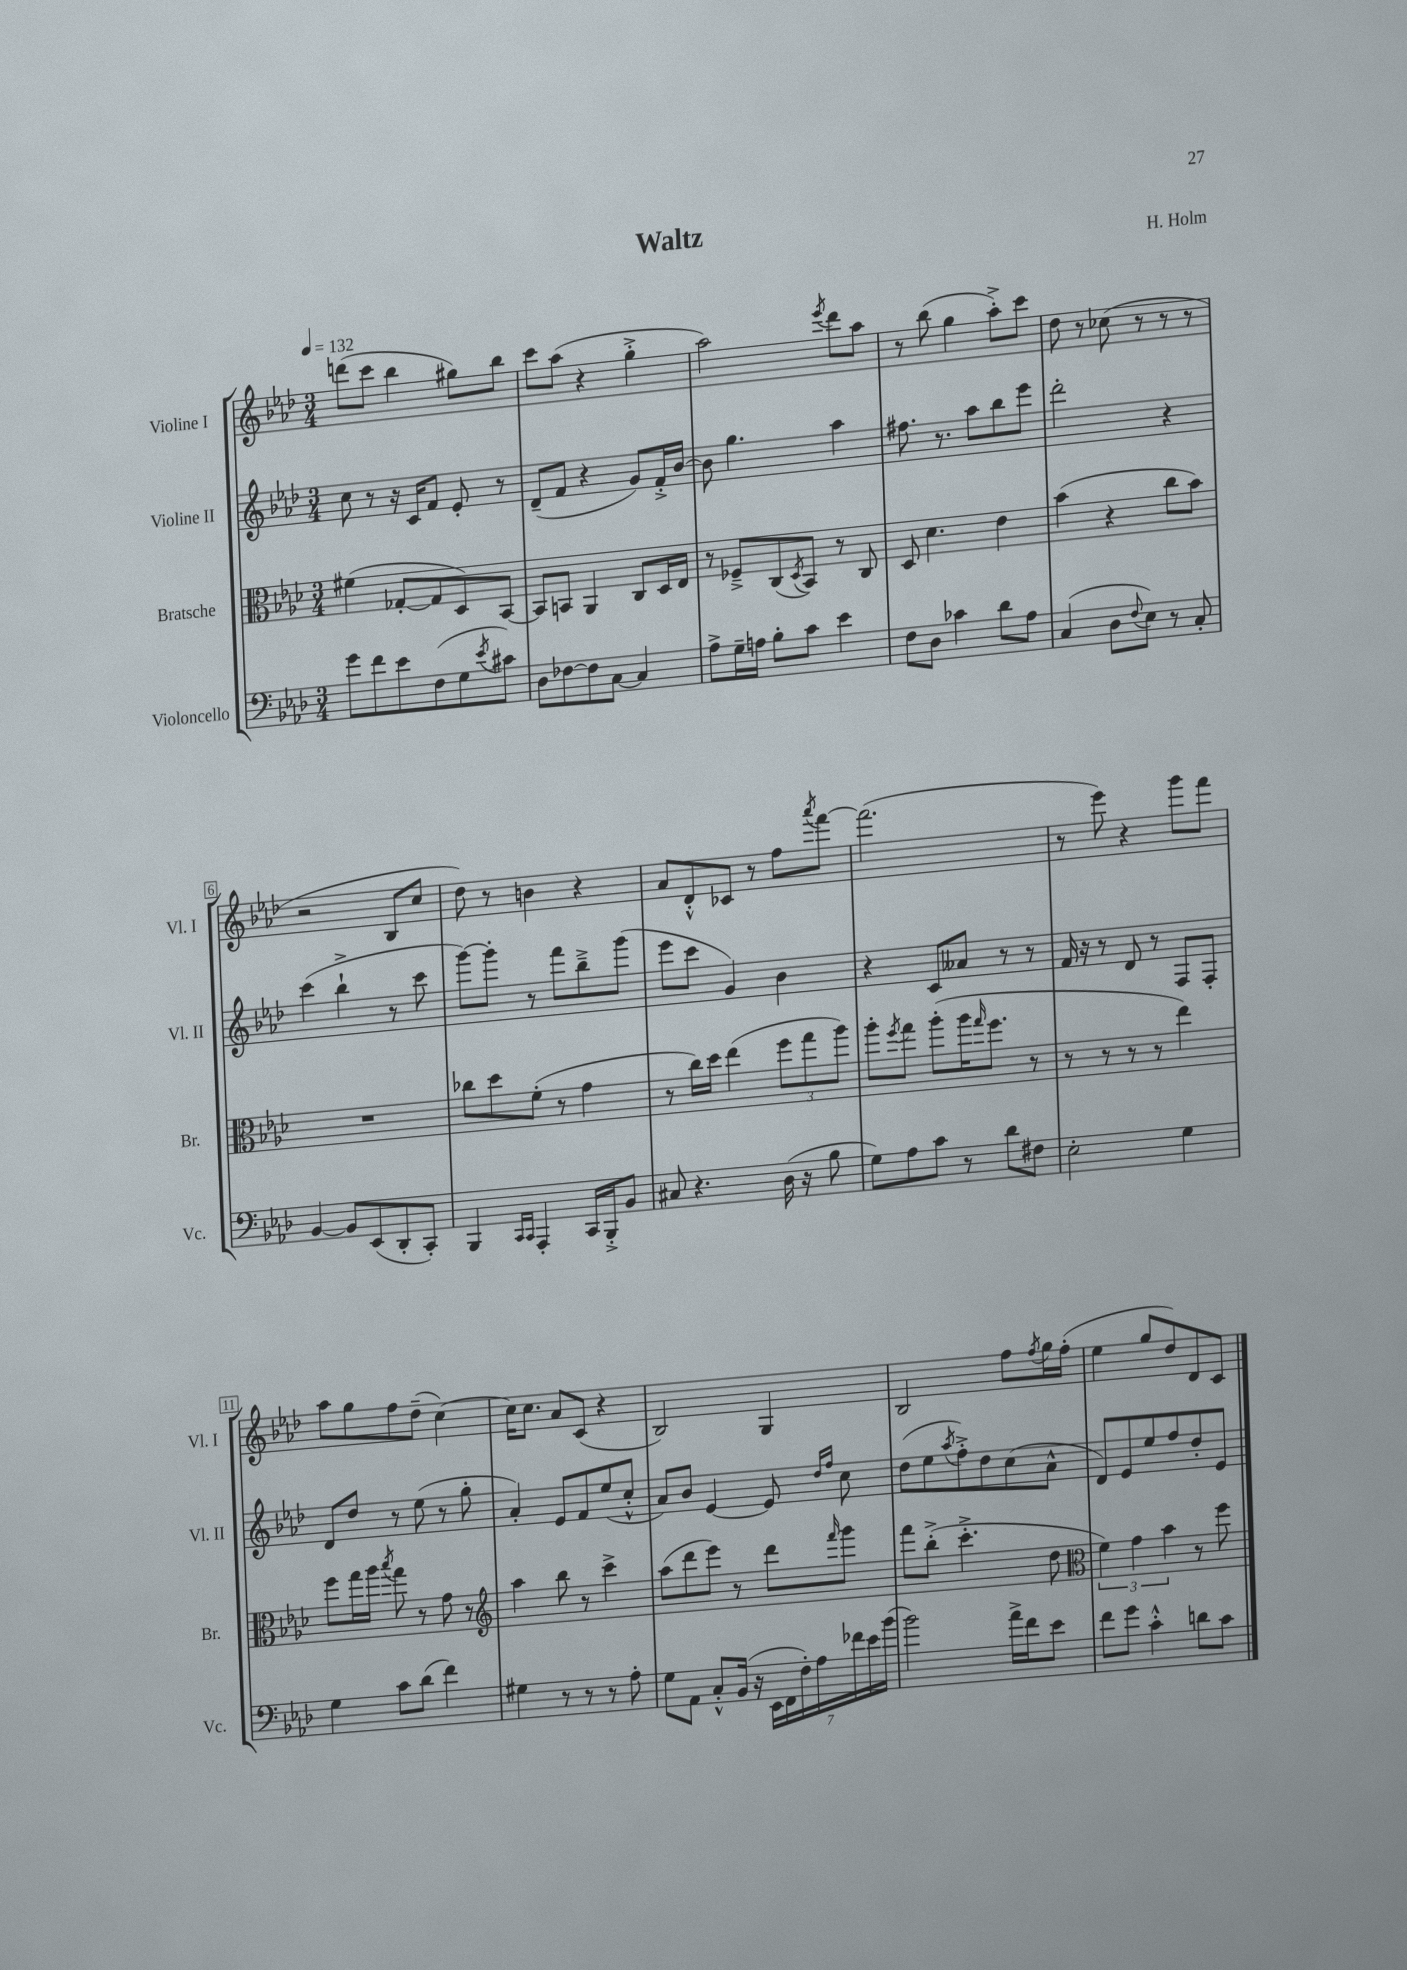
\header { title = "Waltz" composer = "H. Holm" }
<<
\new StaffGroup <<
\new Staff = "s0" \with { instrumentName = "Violine I" shortInstrumentName = "Vl. I" } {
    \clef treble \key aes \major \numericTimeSignature \time 3/4 \tempo 4 = 132
    d'''8( c'''8 bes''4 gis''8) bes''8 |
    c'''8 aes''8( r4 g''4-.-> |
    aes''2) \acciaccatura { ees'''8 } des'''8 aes''8 |
    r8 bes''8( g''4 aes''8-.->) c'''8 |
    des''8 r8 ces''8( r8 r8 r8 |
    r2 bes8 c''8 |
    des''8) r8 b'4 r4 |
    aes'8 des'8-.-^ ces'8 r8 f''8 \acciaccatura { aes'''8 } f'''8~ |
    f'''2.( |
    r8 ees'''8) r4 g'''8 f'''8 |
    aes''8 g''8 f''8 des''8--( c''4~) |
    c''16 c''8. aes'8 c'8( r4 |
    bes2) g4 |
    bes2 f''8 \acciaccatura { f''8 } g''16 f''16-.( |
    ees''4 g''8 des''8) des'8 c'8 \bar "|." |
}
\new Staff = "s1" \with { instrumentName = "Violine II" shortInstrumentName = "Vl. II" } {
    \clef treble \key aes \major \numericTimeSignature \time 3/4
    c''8 r8 r16 c'16 f'8 ees'8-. r8 |
    des'8--( f'8 r4 g'8) f'16-.-> bes'16~ |
    bes'8 g''4. aes''4 |
    fis''8. r8. aes''8 bes''8 ees'''8 |
    des'''2-. r4 |
    c'''4( bes''4-!-> r8 c'''8 |
    g'''8~) g'''8-. r8 f'''8 bes''8---> g'''8( |
    ees'''8 c'''8 g'4) bes'4 |
    r4 c'8 aeses'8 r8 r8 |
    f'16 r16 r8 des'8 r8 f8 f8-. |
    des'8 des''8 r8 ees''8( r8 g''8-. |
    aes'4-.) ees'8 f'8 ees''8( c''8-.-^ |
    aes'8) bes'8 ees'4~ ees'8 \grace { des''16 f''16 } c''8 |
    des''8( ees''8 \acciaccatura { aes''8 } f''8-.->) des''8 c''8( aes'8-^ |
    des'8) ees'8 ees''8 f''8 des''8-. ees'8 \bar "|." |
}
\new Staff = "s2" \with { instrumentName = "Bratsche" shortInstrumentName = "Br." } {
    \clef alto \key aes \major \numericTimeSignature \time 3/4
    fis'4( ges8~-. ges8 des8) bes,8~ |
    bes,8 b,8 aes,4 c8 des16 ees16 |
    r8 fes8---> c8( \acciaccatura { des8 } bes,8) r8 c8 |
    des8 des'4. ees'4 |
    bes'4( r4 c''8 bes'8) |
    R2. |
    ces''8 des''8 f'8-.( r8 g'4 |
    r8 c''16) des''16 ees''4( \tuplet 3/2 { f''8 g''8 aes''8) } |
    aes''8-. \acciaccatura { f''8 } g''8 aes''8-.( aes''16 \grace { g''16 } f''8. r8 |
    r8 r8 r8 r8 ees''4) |
    f''8 g''16 aes''16 \acciaccatura { bes''8 } g''8 r8 g'8 r8 |
    \clef treble aes''4 bes''8 r8 c'''4-> |
    aes''8( des'''8 ees'''8) r8 des'''8 \grace { f'''16 } g'''8 |
    f'''8 bes''8-.->( c'''4.-.-> des''8 |
    \clef alto \tuplet 3/2 { f'4) g'4 bes'4 } r8 f''8 \bar "|." |
}
\new Staff = "s3" \with { instrumentName = "Violoncello" shortInstrumentName = "Vc." } {
    \clef bass \key aes \major \numericTimeSignature \time 3/4
    g'8 f'8 ees'8 f8( g8 \acciaccatura { ees'8 } cis'8) |
    des8 fes8~ fes8 c8~ c4 |
    aes8-> g16-- a16 bes8-. c'8 ees'4 |
    f8 des8 ces'4 des'8 aes8 |
    c4( des8 \appoggiatura { f8 } ees8) r8 c8-. |
    bes,4~ bes,8 ees,8( des,8-. c,8-.) |
    bes,,4 \grace { c,16 c,16 } aes,,4-. c,16 bes,,16-.-> bes,8 |
    cis8 r4. des16( r16 bes8 |
    g8) aes8 c'8 r8 des'8 fis8 |
    ees2-. g4 |
    g4 c'8 des'8( f'4) |
    gis4 r8 r8 r8 aes8-. |
    g8 aes,8 c8-.-^ bes,16( r16 \tuplet 7/4 { ees,16 f,16 f16-.) aes16 fes'16 ees'16 bes'16( } |
    bes'2) aes'16-> f'16 ees'8 |
    f'8 g'8 c'4-.-^ d'8 c'8 \bar "|." |
}
>>
>>
\layout { \context { \Score \override BarNumber.stencil = #(make-stencil-boxer 0.1 0.3 ly:text-interface::print) } }
